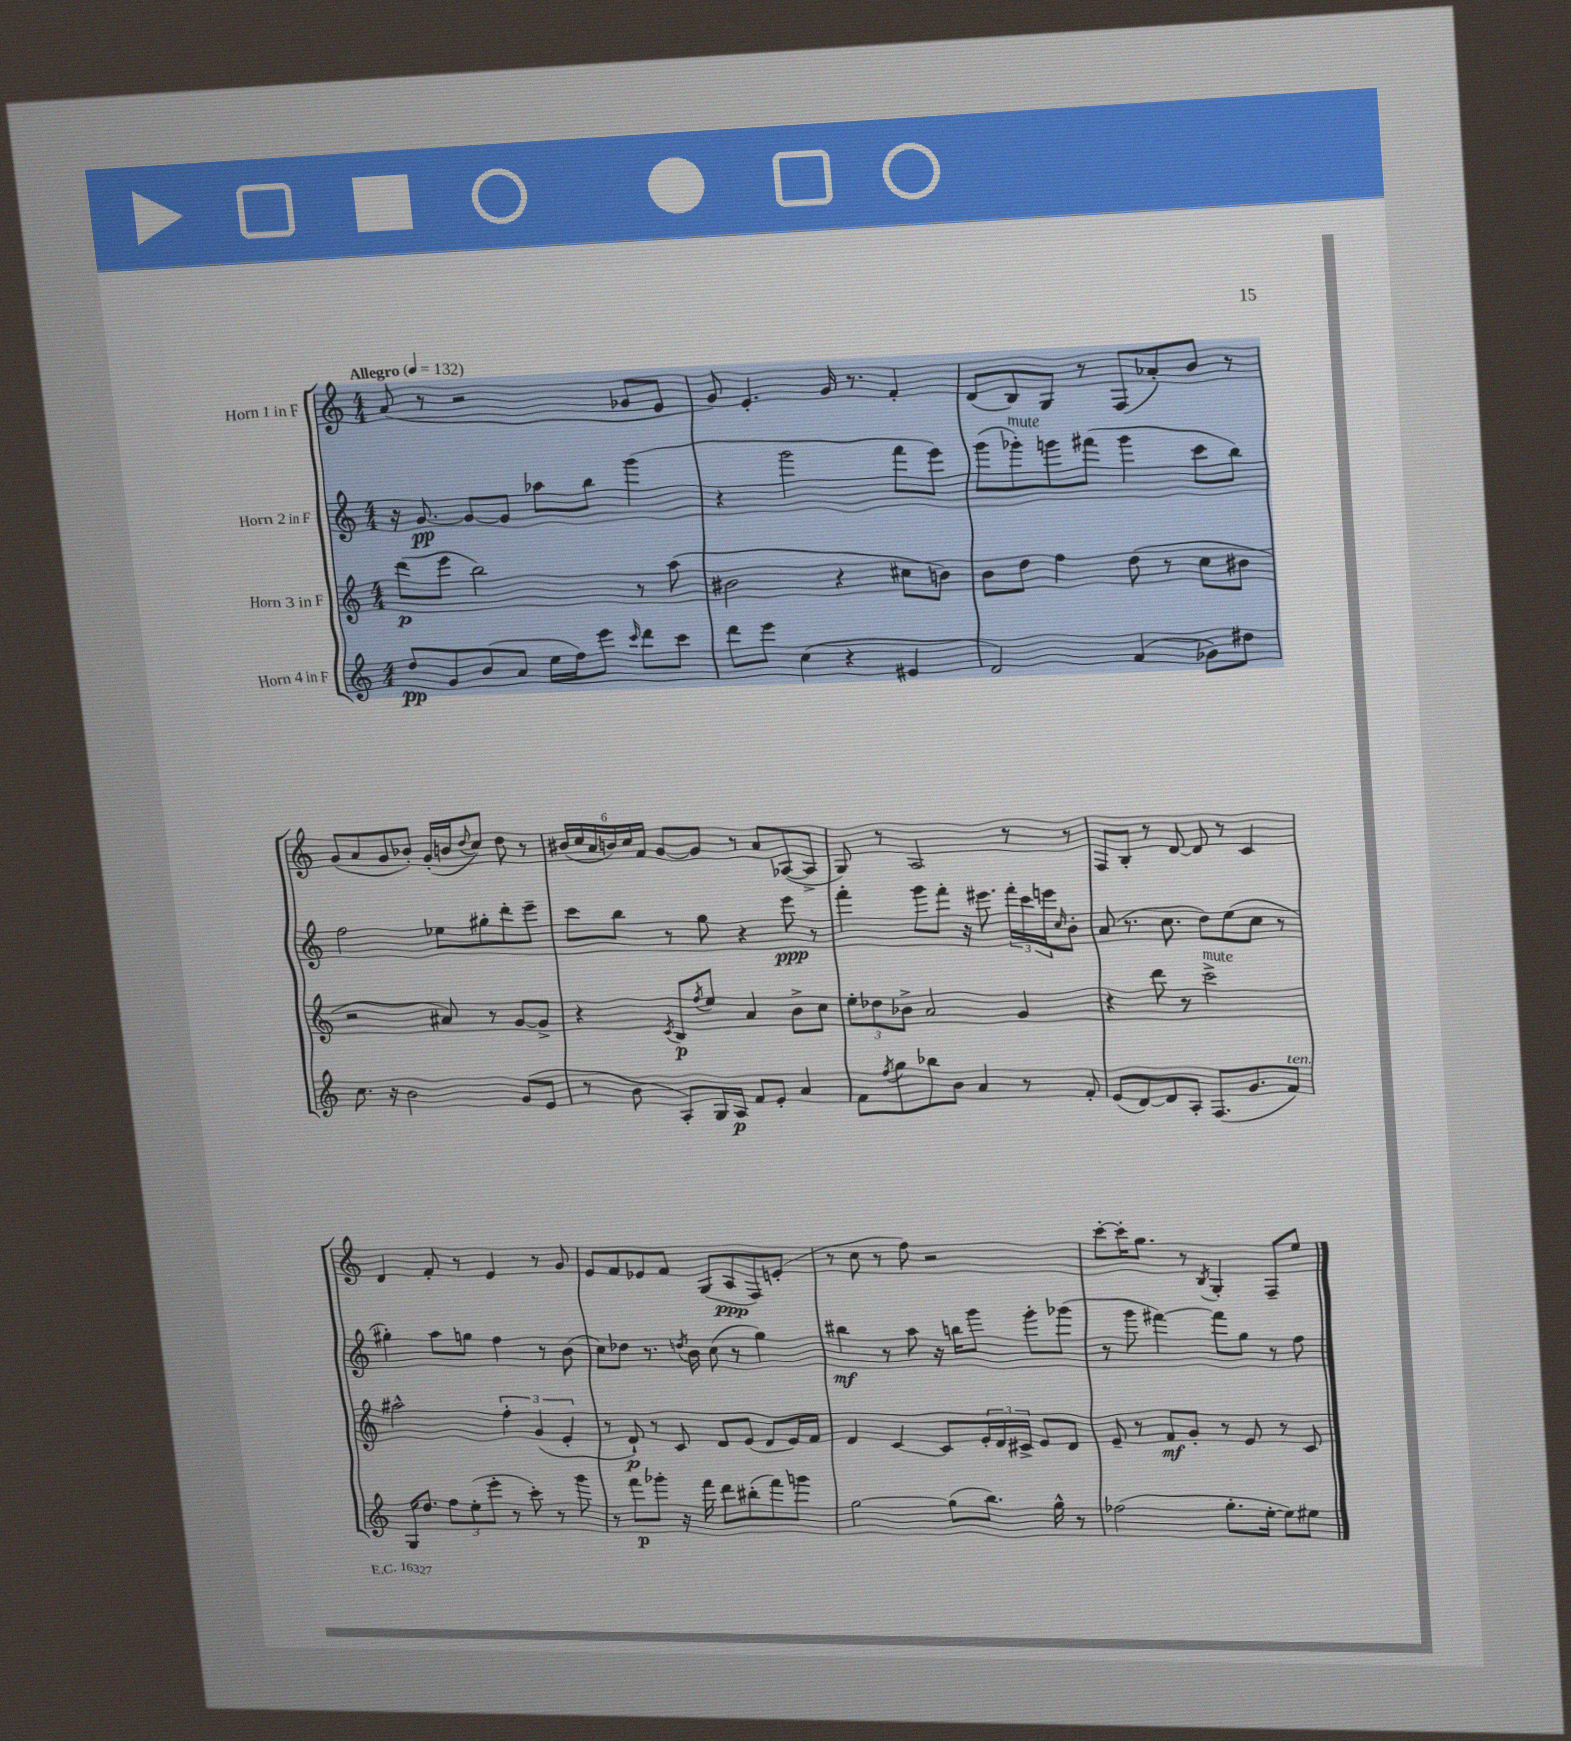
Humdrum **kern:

**kern	**kern	**kern	**kern
*staff4	*staff3	*staff2	*staff1
*clefG2	*clefG2	*clefG2	*clefG2
*k[]	*k[]	*k[]	*k[]
*M4/4	*M4/4	*M4/4	*M4/4
*MM132	*MM132	*MM132	*MM132
8dd	(8ddd	16r	(8a
.	.	[8.g	.
8g	8eee	.	8r
(8b	2bb)	8g_	2r
8a	.	8g]	.
16ee	.	8aa-	.
16ff)	.	.	.
8eee	.	8bb	.
16qqccc	.	.	.
8ddd	8r	(4ggg	8g-
8ccc	(8aa	.	8e
=	=	=	=
8ddd	2b#	4r	8g)
8eee	.	.	4.e'
(4cc	.	2ggg	.
4r	4r	.	16g
.	.	.	8.r
4e#	8cc#	8fff	4f'
.	8b)	8eee)	.
=	=	=	=
2d)	8b	(8ggg	(8d
.	8dd	8ggg-')	8B)
.	4ff	8ggg	8G
.	.	(8fff#	8r
(4f	(8dd	4ggg	(8F
.	8r	.	8a-')
8g-)	8cc	8ccc	8b
8dd#	8b#	8bb)	8r
=	=	=	=
8.cc	2r	2ff	(8g
.	.	.	8a
16r	.	.	.
2b	.	.	8g
.	.	.	8b-')
.	8a#)	8ee-	(16g'
.	.	.	16b
.	.	.	8qqdd
.	8r	8gg#'	8cc)
(8g	[8g	8ddd'	8dd
8e	8g^]	8eee~	8r
=	=	=	=
8r	4r	8ccc	(24b#
.	.	.	24cc
.	.	.	24a
8b	.	8bb	24b)
.	.	.	24cc
.	.	.	24f
.	8qc	.	.
8A')	8B	8r	[8g
.	8qff	.	.
16G	8ee	8gg	8g]
16A	.	.	.
8f	4a	4r	8r
8e'	.	.	8a
4a	8b^	8eee	([8A-
.	8cc	8r	8A-^]
=	=	=	=
8f	12ee'	4fff'	8G)
.	12dd-	.	.
8qff	.	.	.
8gg	.	.	8r
.	12b-^	.	.
8bb-	2a	8ggg	2A
8b	.	8fff'	.
4a	.	16r	.
.	.	8.eee#	.
8r	4g	24fff'	8r
.	.	24ccc	.
.	.	24eee	.
.	.	16qqcc	.
8f'	.	8b'	8r
=	=	=	=
(8e	4r	(8a	8F
[8d)	.	8.r	8B'
8d]	8ddd	.	8r
.	.	8.cc	.
8A'	8r	.	[8d
(8.F	2ccc^	8dd)	8d]
.	.	(8ee	8r
8.g	.	.	.
.	.	8cc	4c
8f)	.	8r	.
=	=	=	=
16G	2aa#^^	4gg#')	4d
8.dd	.	.	.
12ff	.	8aa	8f'
(12ee'	.	.	.
.	.	8gg	8r
12eee'	.	.	.
8r	6ff'	4ff	4e
8ccc')	.	.	.
.	(6g	.	.
8r	.	8r	8r
.	6e'	.	.
8ggg	.	(8b	8g
=	=	=	=
8r	8r	8cc)	8e
8fff	8d`)	8dd-	8f
8ggg-'	8r	8.r	8e-
16r	8c	.	8f
.	.	8qdd	.
16fff	.	16b	.
8ddd	8d	(8cc	(8G
(8bb#'	(8e	8r	8A
8fff)	8d	4gg)	8F)
8ggg	16e)	.	(8e'
.	16f	.	.
=	=	=	=
[2gg	4d	4bb#	8r
.	.	.	8cc
.	[4c	8r	8r
.	.	8aa	8ff)
(8gg]	8c]	16r	2r
.	.	16bb	.
8.bb)	24e'	8ggg	.
.	24d	.	.
.	24c#^	.	.
.	8e	8ggg'	.
16gg^^	.	.	.
8r	8d	(8ggg-	.
=	=	=	=
(2ff-	8e~	8r	[8ccc'
.	8r	8ggg	16ccc']
.	.	.	8.gg
.	8f	[4fff#)	.
.	8g'	.	8r
.	.	.	8qB
8.gg'	8r	8fff#]	4G'
.	8e	8gg	.
[16ee'	.	.	.
8ee])	8r	8r	8F~
8ee#	8c	8ff	8ee
==	==	==	==
*-	*-	*-	*-
